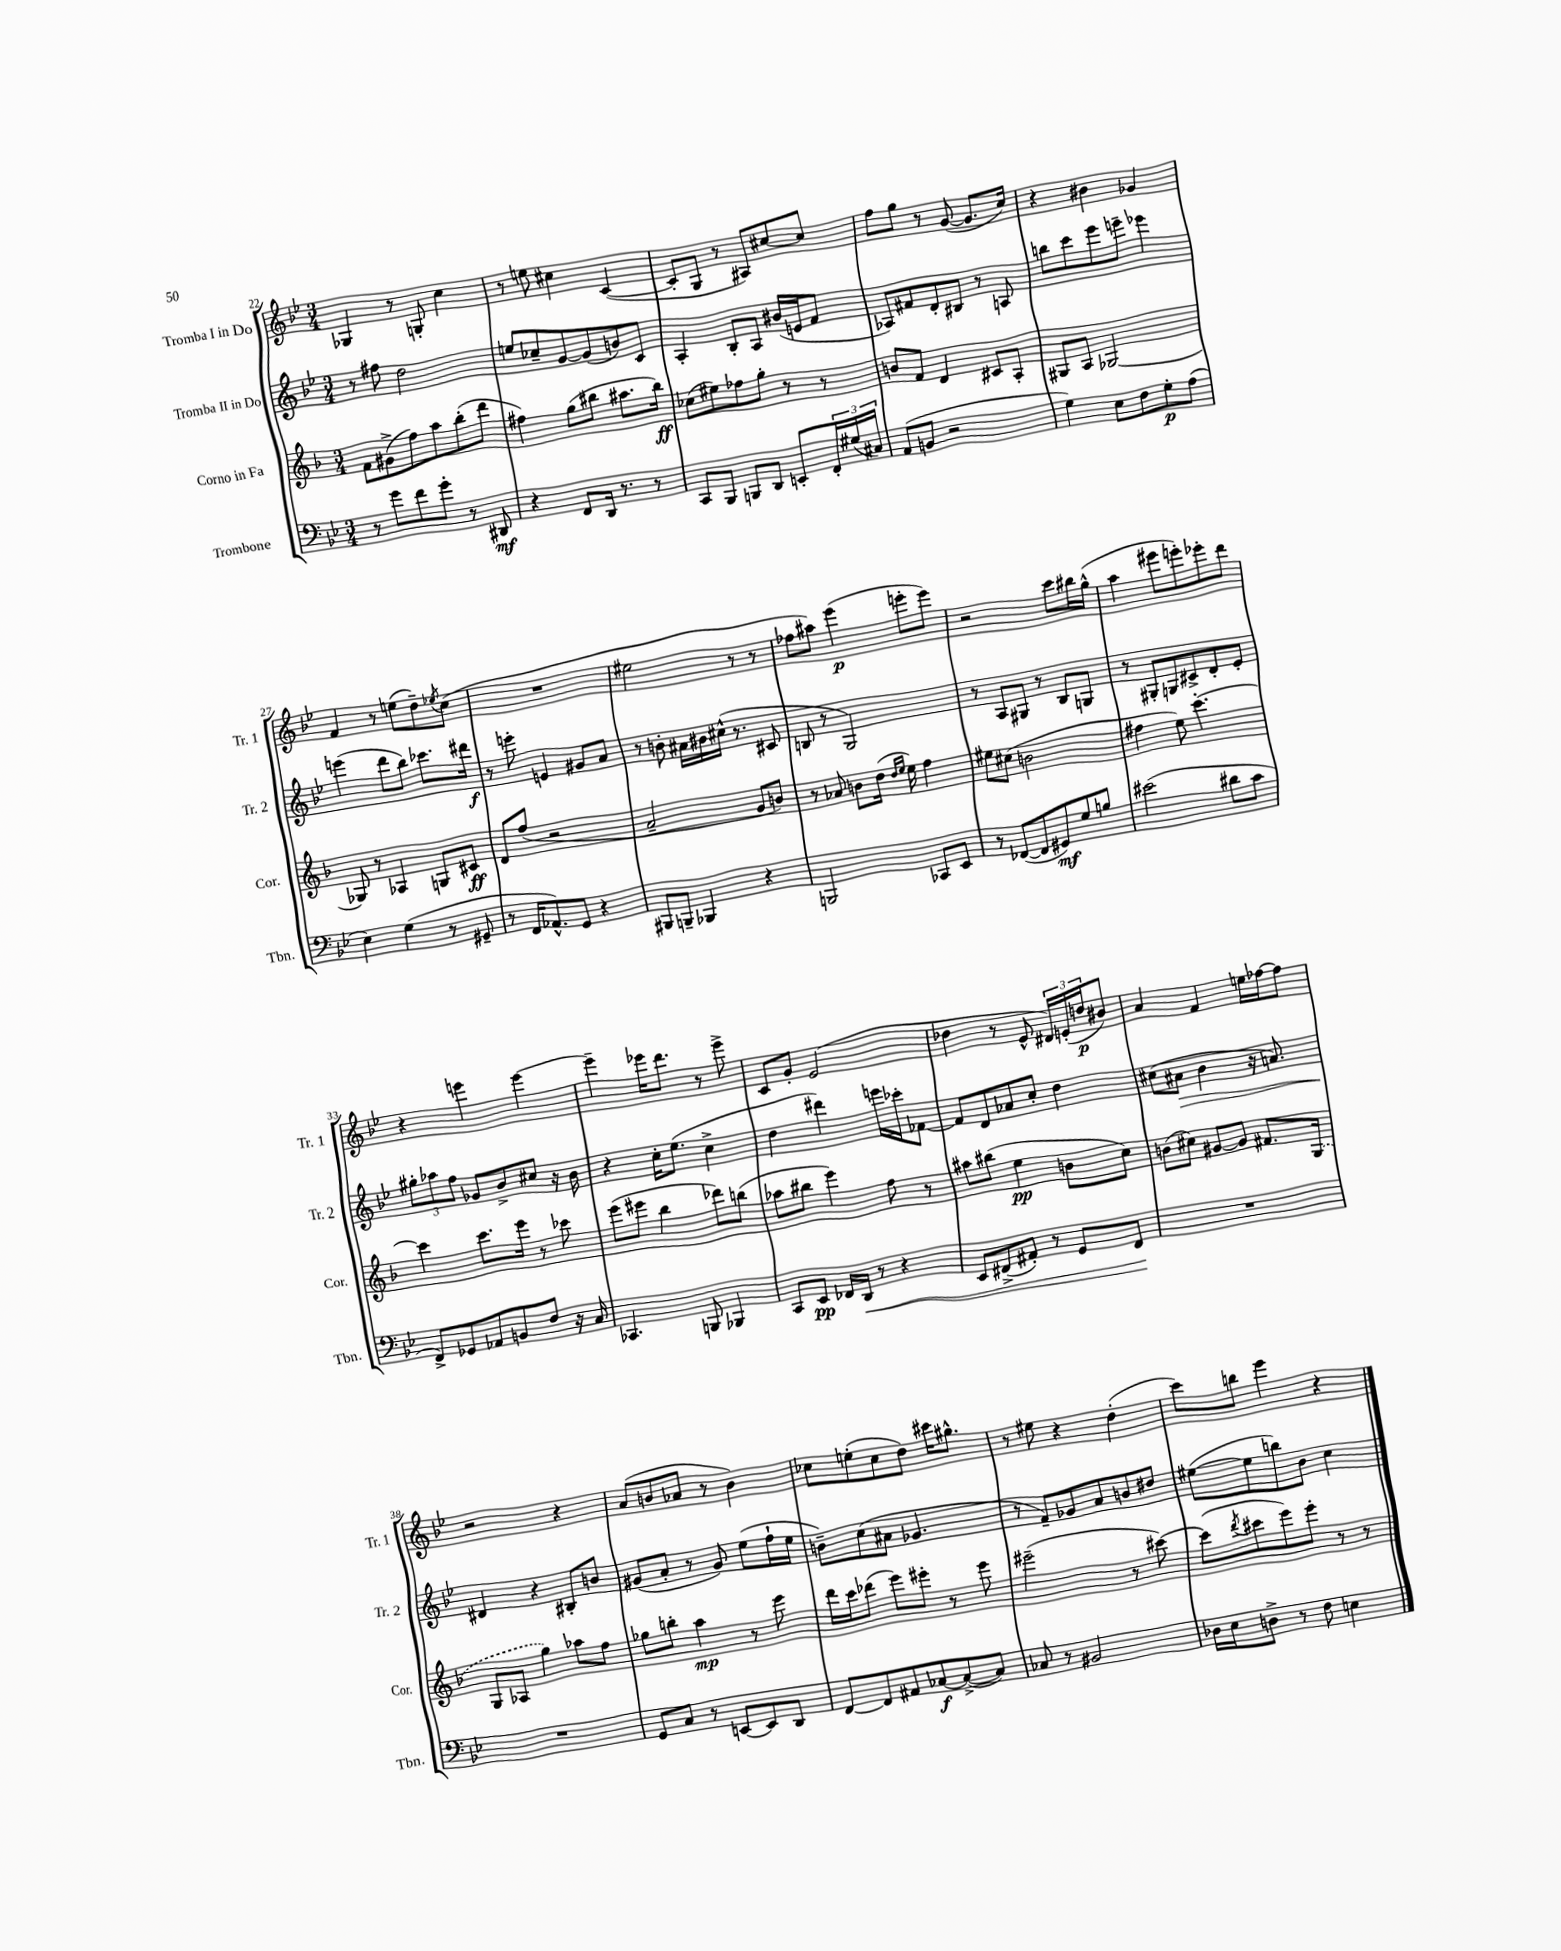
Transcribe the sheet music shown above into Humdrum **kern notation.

**kern	**kern	**kern	**kern
*staff4	*staff3	*staff2	*staff1
*clefF4	*clefG2	*clefG2	*clefG2
*k[b-e-]	*k[b-]	*k[b-e-]	*k[b-e-]
*M3/4	*M3/4	*M3/4	*M3/4
8r	8f	8r	4G-
8g	(8g#^	8ff#	.
8f	8ff)	2dd	8r
8g'	8aa	.	8G'
8r	(8bb-'	.	4cc
8DD#	8ddd	.	.
=	=	=	=
4r	4ff#)	8ee	8r
.	.	8cc-~	8ee
8FF	(8gg	[8g	4cc#
16DD	8bb#	(8g]	.
8.r	.	.	.
.	8.aa#	8b)	([4c
8r	.	8c	.
.	16bb#)	.	.
=	=	=	=
8CC	(8cc-	4A'	8c']
8BBB-	8ee#)	.	8G
8BBB	8ff-	8B-'	8r
8DD	8gg'	8A	8A#)
8EE'	8r	(16b#	[8cc#
.	.	16e	.
24FF'	8r	8f	8cc#]
(24G#	.	.	.
24C#)	.	.	.
=	=	=	=
(8AA	8b	8A-)	8ff
8BB	8f	8f#	8gg
2r	4d	8d'	8r
.	.	8B#	([8g
.	8c#	8r	8.g]
.	8A'	8A	.
.	.	.	16cc)
=	=	=	=
4G)	8G#	8bb	4r
.	8A	8ccc	.
8E-	[2G-	8eee-	4b#
8F	.	8eee~	.
8G'	.	4eee-	4g-
(8A	.	.	.
=	=	=	=
4E-)	8G-]	(4eee	4f
.	8r	.	.
(4G	4A-	8ddd	8r
.	.	8bb-)	(8ee
8r	8G	8.ccc-	8dd~)
.	.	.	8qee-
8GG#~	8c#	.	(8cc
.	.	16ddd#	.
=	=	=	=
8r	8d	8r	2.r
16FF	(8ff	8eee'	.
8.AA-^^)	.	.	.
.	2r	4e	.
8GG	.	.	.
4r	.	8g#	.
.	.	8a	.
=	=	=	=
8BBB#	2a~	8r	2ee#
8BBB~	.	8b'	.
4BBB-	.	16a#	.
.	.	16b#	.
.	.	(16cc#^^	.
.	.	8.r	.
4r	8g	.	8r
.	8b)	8c#	8r
=	=	=	=
2BBB	8r	8B	8ff-
.	8a-	8r	8aa#)
.	8b	2G)	(4eee-
.	(16dd	.	.
.	16qqdd	.	.
.	16qqee	.	.
.	16ee)	.	.
8CC-	4ff	.	8eee'
8EE-	.	.	8eee)
=	=	=	=
8r	8ee#	8r	2r
([8FF-	(8cc#	8A	.
8FF-]	2b	8G#	.
8GG#)	.	8r	.
8G	.	8B-	8ccc
8B	.	8G	16bb#
.	.	.	(16gg^^
=	=	=	=
(2e#	4ff#	8r	4aa
.	.	8G#'	.
.	8ee)	8G	8eee#
.	[4.ccc'	8c#^	8eee')
8d#	.	8d'	8eee-'
8c	.	8e-'	8ddd
=	=	=	=
8FF^)	4ccc]	12gg#'	4r
.	.	12aa-	.
8GG-	.	.	.
.	.	12ff	.
8AA-	8.ccc	8g-	4eee
8BB	.	8b-^	.
.	16eee	.	.
8F	8r	8cc#	[4eee
16r	8ccc-	16r	.
16C	.	16b-	.
=	=	=	=
4.CC-	(8eee	4r	4eee~]
.	8eee#	.	.
.	4bb-	16cc'	16eee-
.	.	(8.ee-	8.ddd
8BBB	.	.	.
4BBB-	8ddd-)	4cc^	8r
.	(8bb	.	8eee-^
=	=	=	=
8CC	8aa-	4dd	8c
8EE-	8bb#	.	8g'
16FF-	4eee)	4ddd#)	(2e-
16DD	.	.	.
8r	.	.	.
4r	8ff	16eee	.
.	.	16ccc-'	.
.	8r	[8f-	.
=	=	=	=
8EE-	8aa#	8f-]	4dd-
(8FF#^	(8bb#	8d	.
8AA#')	4ee	8a-	8r
8r	.	8cc'	8e-^^
8GG	8b	4dd	24d#)
.	.	.	(24e'
.	.	.	24dd
8FF#	8cc)	.	8b#)
=	=	=	=
2.r	(8b	(8cc#	4a
.	8cc#)	8a#	.
.	[8g#	4b-	4f
.	8g#]	.	.
.	8.f#	16r	16ee
.	.	8.a)	[16ff-
.	.	.	8ff-]
.	(16G	.	.
=	=	=	=
2.r	8G	4d#	2r
.	8A-	.	.
.	4gg)	4r	.
.	8aa-	8B#'	4r
.	8ff	8b	.
=	=	=	=
8GG	8gg-	(8g#	(8a
8C	8bb'	8a'	8b
8r	4aa	8r	8a-
[8EE	.	8g#)	8r
8EE]	8r	(8ee-	4b)
8DD	8eee	16ff`	.
.	.	16ee-	.
=	=	=	=
[8FF	16ddd	8b~)	8cc-
.	16ccc	.	.
8FF]	(8ddd-	(8cc	(8ee'
8AA#	8eee)	8a#	8cc-
[8C-	8eee#'	4.g-	8dd)
(8C-^_	8r	.	16ccc#
.	.	.	8.gg#^^
8C-])	8eee#	.	.
=	=	=	=
8C-	(2eee#~	8r	8r
8r	.	8f~)	8ee#
2BB#	.	8g-	4r
.	.	8a	.
.	8r	8b	(4dd'
.	[8ccc#)	8dd#	.
=	=	=	=
16D-	(8ccc#]	([8ee#	8ccc)
16E-	.	.	.
.	8qddd	.	.
8D^	8ccc#	8ee#]	8bb
8r	8eee)	8bb)	4eee-
8F	8eee'	8b-	.
4E	8r	4cc	4r
.	8r	.	.
==	==	==	==
*-	*-	*-	*-
